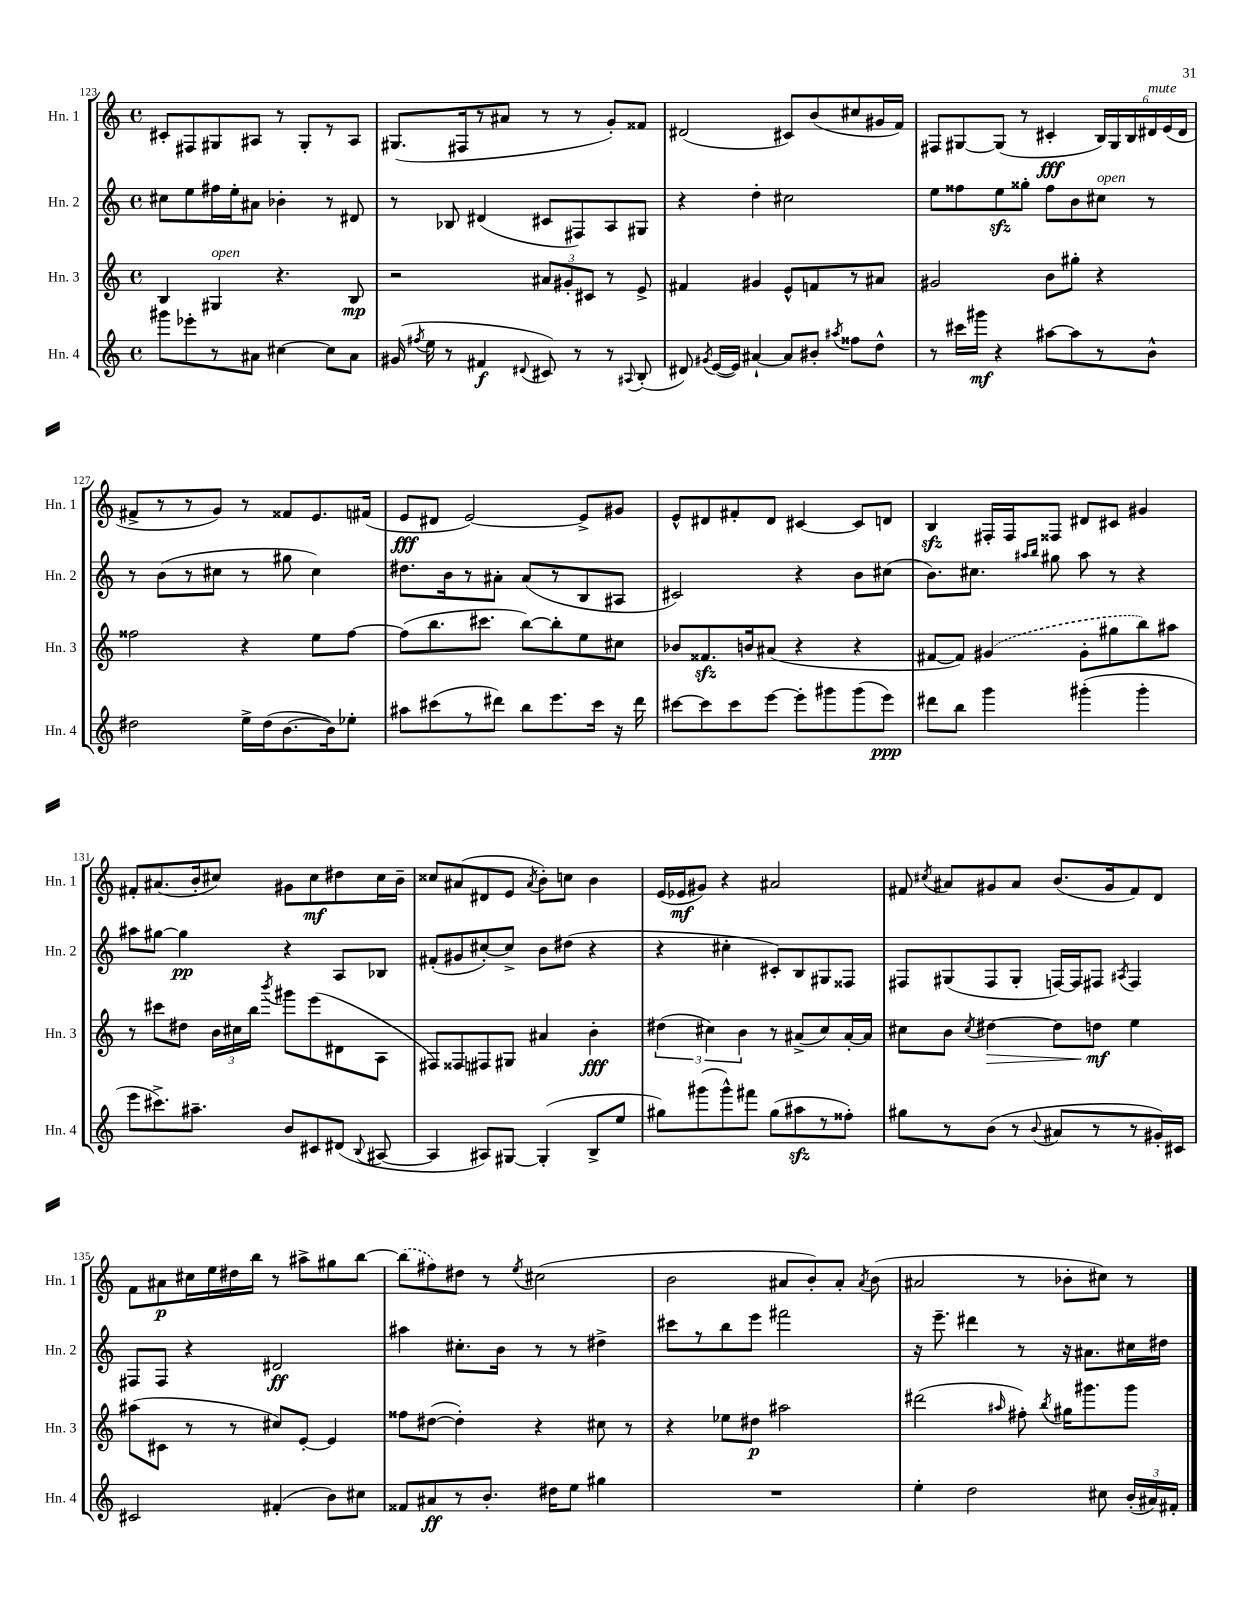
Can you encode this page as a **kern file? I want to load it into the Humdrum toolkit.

**kern	**kern	**kern	**kern
*staff4	*staff3	*staff2	*staff1
*clefG2	*clefG2	*clefG2	*clefG2
*k[]	*k[]	*k[]	*k[]
*M4/4	*M4/4	*M4/4	*M4/4
*met(c)	*met(c)	*met(c)	*met(c)
8ggg#	4B	8cc#	8c#'
8eee-'	.	8ee	8F#
8r	4G#	16ff#	8G#
.	.	16ee'	.
8a#	.	8a#	8A#
[4cc#	4.r	4b-'	8r
.	.	.	8G#'
8cc#]	.	8r	8r
8a#	8B	8d#	8A#
=	=	=	=
(16g#	2r	8r	(8.G#
8qff#	.	.	.
16ee	.	.	.
8r	.	8B-	.
.	.	.	16F#
4f#	.	(4d#	8r
.	.	.	8a#
8qqd#	.	.	.
8c#)	12a#	8c#	8r
.	12g#'	.	.
8r	.	8F#)	8r
.	12c#	.	.
8r	8r	8A	8g')
8qqA#	.	.	.
(8B'	8e^	8G#	8f##
=	=	=	=
8d#)	4f#	4r	(2d#
8qg#	.	.	.
([16e	.	.	.
16e])	.	.	.
[4a#`	4g#	4dd'	.
8a#]	8e^^	2cc#	8c#)
8b#'	8f	.	(8b
8qaa#	.	.	.
8ff##	8r	.	8cc#
8dd^^	8a#	.	16g#
.	.	.	16f)
=	=	=	=
8r	2g#	8ee	8F#
16ccc#	.	8ff##	[8G#
16ggg#	.	.	.
4r	.	8ee	(8G#]
.	.	8gg##'	8r
[8aa#	8b	8ff##	4c#'
8aa#]	8gg#'	8b	.
8r	4r	8cc#	24B)
.	.	.	24G#
.	.	.	24B
8b^^	.	8r	24d#
.	.	.	(24e
.	.	.	24d#
=	=	=	=
2dd#	2ff##	8r	8f#^
.	.	(8b	8r
.	.	8r	8r
.	.	8cc#	8g)
16ee^	4r	8r	8r
(16dd#	.	.	.
[8.b	.	8gg#	8f##
.	8ee	4cc#)	8.e
16b])	.	.	.
8ee-'	[8ff##	.	.
.	.	.	(16f#
=	=	=	=
8aa#	(8ff##]	8.dd#	8e
(8ccc#	8.bb	.	8d#
.	.	16b	.
8r	.	8r	[2e)
.	8.ccc#	.	.
8ddd#)	.	8a#'	.
8bb	[8bb)	(8a#	.
8.eee	8bb']	8r	.
.	8ee	8B	8e^]
16ccc#	.	.	.
16r	8cc#	8A#	8g#
16ddd#	.	.	.
=	=	=	=
[8ccc#	8b-	2c#)	8e^^
8ccc#]	8.f##	.	8d#
8ccc#	.	.	8f#'
.	16b	.	.
[8eee	(8a#	.	8d#
8eee']	4r	4r	[4c#
8ggg#	.	.	.
(8ggg#	4r	8b	8c#]
8eee)	.	(8cc#	8d
=	=	=	=
8ddd#	[8f#	8.b)	4B
8bb	8f#])	.	.
.	.	8.cc#	.
4ggg	(4g#	.	16F#'
.	.	.	16F#
.	.	16qqaa#	.
.	.	16qqbb	.
.	.	8gg#	8F##
(4ggg#'	8g#'	8aa#	8d#
.	8gg#	8r	8c#
4ggg#'	8bb)	4r	4g#
.	8aa#	.	.
=	=	=	=
8eee	8r	8aa#	8f#'
8.ccc#^)	8ccc#	[8gg#	(8.a#
.	8dd#	4gg#]	.
8.aa#~	.	.	16b'
.	24b	.	8cc#)
.	24cc#	.	.
.	24bb	.	.
.	8qbbb	.	.
8b	8ggg#	4r	8g#
8c#	(8eee	.	8cc#
(8d#	8d#	8A	8dd#
8qqB	.	.	.
[8A#	8A	8B-	16cc#
.	.	.	16b~
=	=	=	=
4A#]	8F#)	(8f#'	8cc##
.	8F##	8g#	(8a#
8A#)	8F#	[8cc#')	8d#
[8G#	8G#	8cc#^]	8e
.	.	.	8qa#
(4G#']	4a#	8b	8b')
.	.	(8dd#	8cc
8B^	4b'	4r	4b
8ee	.	.	.
=	=	=	=
8gg#)	(6dd#	4r	(16e
.	.	.	16e-
(8ggg#	.	.	8g#)
.	6cc#)	.	.
8ggg#^^)	.	4cc#'	4r
.	6b	.	.
8fff#	.	.	.
(8gg#	8r	8c#')	2a#
8aa#	(8a#^	8B	.
8r	8cc#)	8G#	.
8ff##')	[16a#'	8F##	.
.	16a#]	.	.
=	=	=	=
8gg#	8cc#	8F#	8f#
.	.	.	8qcc#
8r	8b	(8G#	8a#
.	8qcc#	.	.
(8b	[4dd#	8F#	8g#
8r	.	8G#'	8a#
8qqb	.	.	.
8a#	8dd#]	[16F)	(8.b
.	.	16F]	.
8r	8dd	8F#	.
.	.	.	16g#
.	.	8qA#	.
8r	4ee	4F#	8f#)
16g#')	.	.	8d
16c#	.	.	.
=	=	=	=
2c#	(8aa#	8F#	8f
.	8c#	8F#	8a#
.	8r	4r	16cc#
.	.	.	16ee
.	8r	.	16dd#
.	.	.	16bb
(4f#'	8cc#)	2d#	8r
.	[8e'	.	8aa#^
8b)	4e]	.	8gg#
8cc#	.	.	[8bb
=	=	=	=
8f##	8ff##	4aa#	(8bb]
8a#	([8dd#	.	8ff#)
8r	4dd#'])	8.cc#'	8dd#
8.b'	.	.	8r
.	.	16b	.
.	.	.	8qee
.	4r	8r	(2cc#
16dd#	.	.	.
8ee	.	8r	.
4gg#	8cc#	4dd#^	.
.	8r	.	.
=	=	=	=
1r	4r	8ccc#	2b
.	.	8r	.
.	8ee-	8bb	.
.	8dd#	8eee	.
.	2aa#	2fff#	8a#
.	.	.	8b')
.	.	.	8a#'
.	.	.	8qa#
.	.	.	(8b
=	=	=	=
4ee'	(2ddd#	16r	2a#
.	.	8.eee~	.
2dd	.	4ddd#	.
.	16qqaa#	.	.
.	8ff#')	8r	8r
.	8qbb	.	.
.	16gg#	16r	8b-'
.	8.ggg#	8.a#	.
8cc#	.	.	8cc#)
(24b'	8ggg#	16cc#	8r
24a#)	.	.	.
.	.	16dd#	.
24f#'	.	.	.
==	==	==	==
*-	*-	*-	*-
